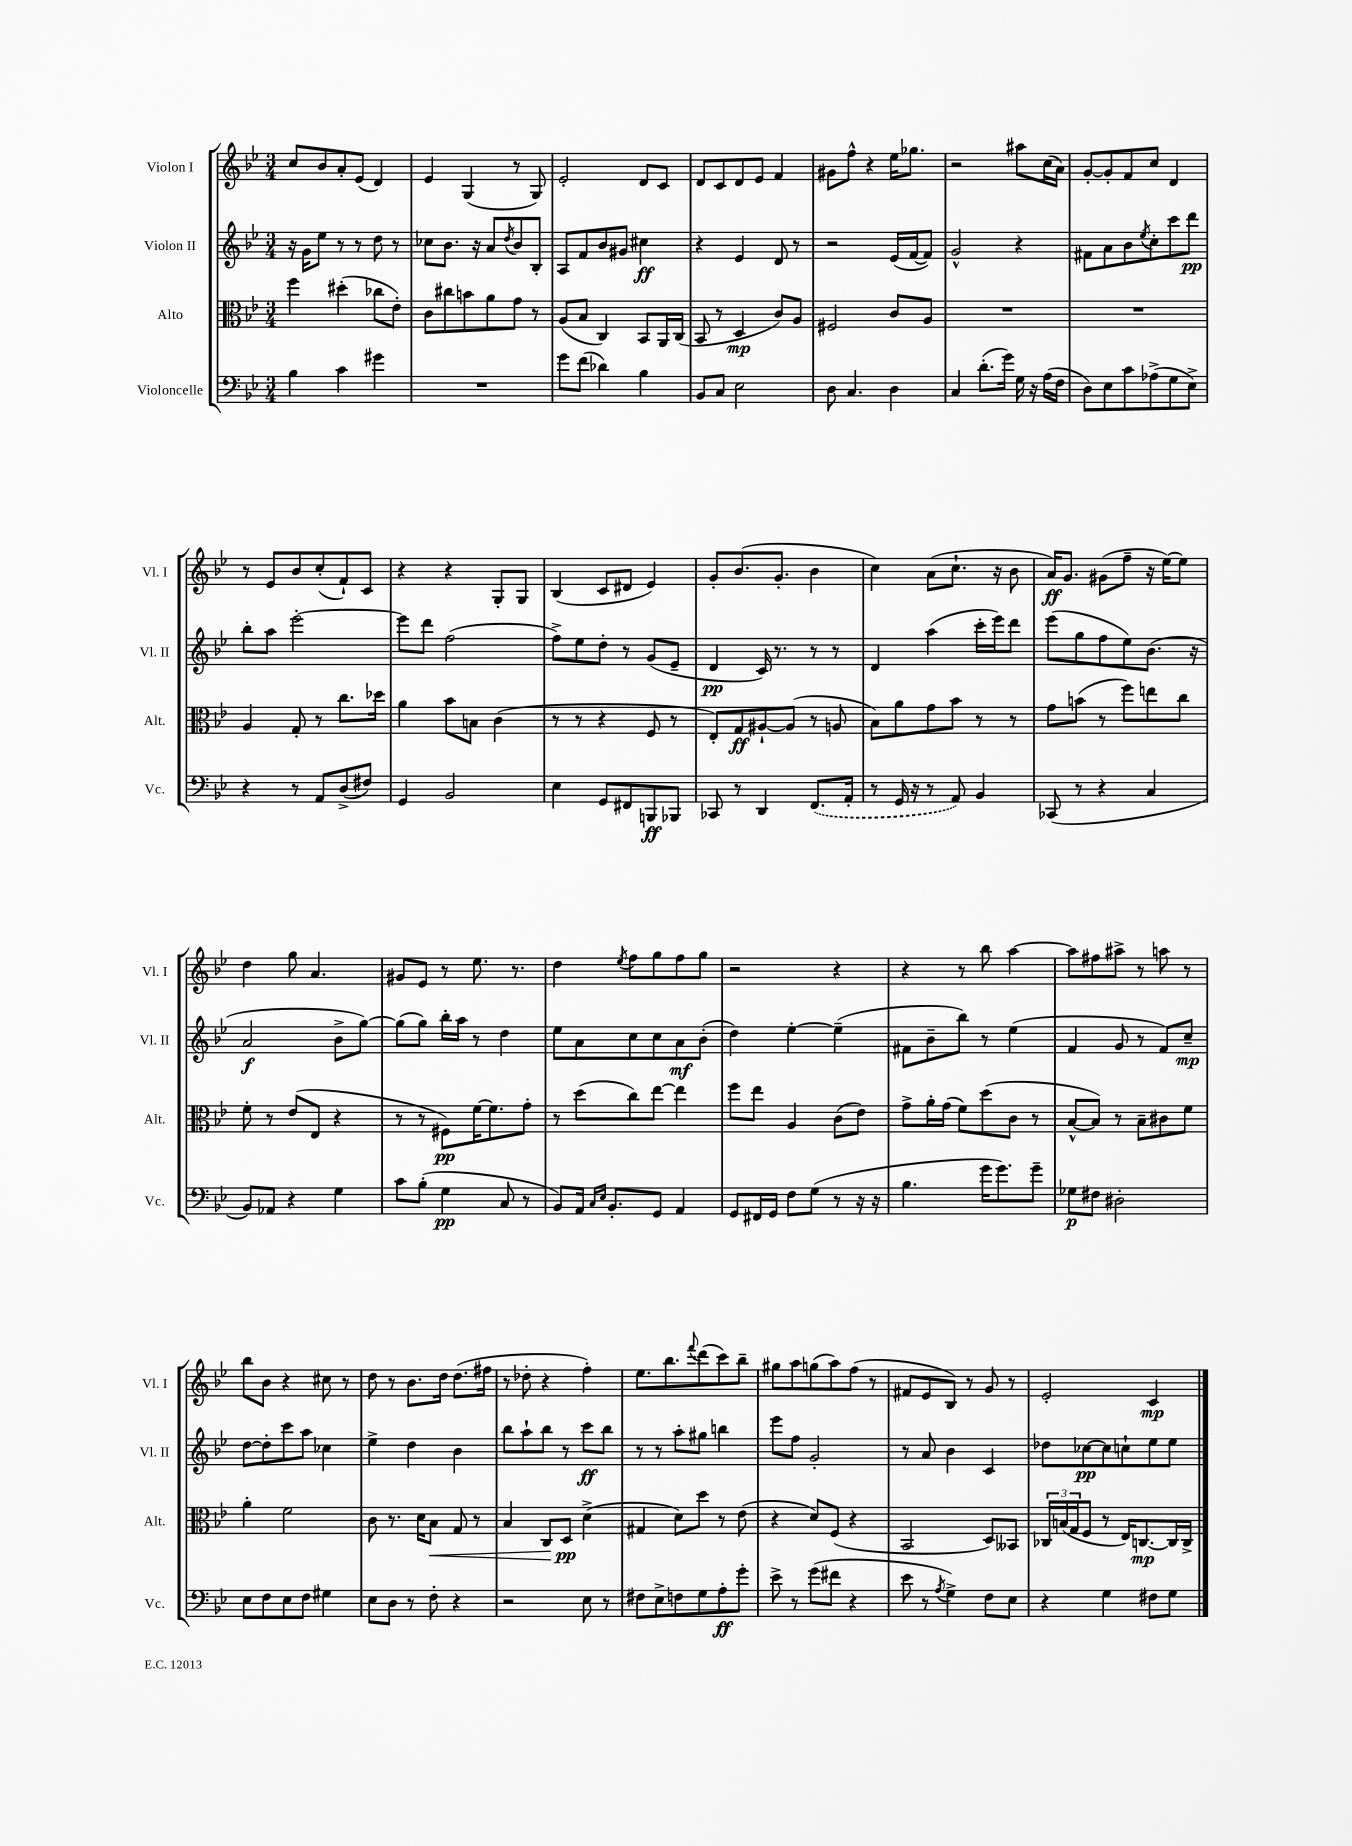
<<
\new StaffGroup <<
\new Staff = "s0" \with { instrumentName = "Violon I" shortInstrumentName = "Vl. I" } {
    \clef treble \key bes \major \numericTimeSignature \time 3/4
    c''8 bes'8 a'8-. ees'8( d'4) |
    ees'4 g4( r8 g8) |
    ees'2-. d'8 c'8 |
    d'8 c'8 d'8 ees'8 f'4 |
    gis'8 f''8-^ r4 ees''16 ges''8. |
    r2 ais''8 c''16( a'16) |
    g'8~-. g'8-. f'8 c''8 d'4 |
    r8 ees'8 bes'8 c''8-.( f'8-!) c'8 |
    r4 r4 g8-. g8 |
    bes4( c'8 dis'8 ees'4) |
    g'8-. bes'8.( g'8.-. bes'4 |
    c''4) a'8( c''8.-! r16 bes'8 |
    a'16\ff) g'8. gis'8( f''8-- r16 ees''16~) ees''8 |
    d''4 g''8 a'4. |
    gis'8 ees'8 r8 ees''8. r8. |
    d''4 \acciaccatura { ees''8 } f''8 g''8 f''8 g''8 |
    r2 r4 |
    r4 r8 bes''8 a''4~ |
    a''8 fis''8 ais''8-> r8 a''8 r8 |
    bes''8 bes'8 r4 cis''8 r8 |
    d''8 r8 bes'8. d''16 d''8.( fis''16 |
    r8 des''8-. r4 f''4-.) |
    ees''8. bes''8. \appoggiatura { f'''8 } d'''8( c'''8) bes''8-- |
    gis''8 a''8 g''8( a''8) f''8( r8 |
    fis'8 ees'8 bes8) r8 g'8 r8 |
    ees'2-. c'4\mp \bar "|." |
}
\new Staff = "s1" \with { instrumentName = "Violon II" shortInstrumentName = "Vl. II" } {
    \clef treble \key bes \major \numericTimeSignature \time 3/4
    r16 g'16 ees''8 r8 r8 d''8 r8 |
    ces''8 bes'8. r16 a'8 \acciaccatura { d''8 } bes'8 bes8-. |
    a8 f'8 bes'8 gis'8 cis''4\ff |
    r4 ees'4 d'8 r8 |
    r2 ees'16( f'16~ f'8) |
    g'2-^ r4 |
    fis'8 a'8 bes'8 \acciaccatura { ees''8 } c''8-. c'''8 d'''8\pp |
    bes''8-. a''8 ees'''2~-. |
    ees'''8 d'''8 f''2( |
    f''8->) ees''8 d''8-. r8 g'8( ees'8-- |
    d'4\pp c'16) r8. r8 r8 |
    d'4 a''4( c'''16-. ees'''16) d'''8 |
    ees'''8( g''8 f''8 ees''8) bes'8.( r16 |
    a'2\f bes'8-> g''8~) |
    g''8( g''8) bes''16-. a''16 r8 d''4 |
    ees''8 a'8 c''8 c''8 a'8\mf bes'8-.( |
    d''4) ees''4~-. ees''4--( |
    fis'8 bes'8-- bes''8) r8 ees''4( |
    f'4 g'8 r8 f'8) c''8--\mp |
    d''8~ d''8-. c'''8 a''8 ces''4 |
    ees''4-> d''4 bes'4 |
    bes''8 a''8-! bes''8 r8 c'''8\ff bes''8 |
    r8 r8 a''8-. gis''8 b''4 |
    ees'''8 f''8 g'2-. |
    r8 a'8 bes'4 c'4 |
    des''8 ces''8~\pp ces''8 c''8-! ees''8 ees''8 \bar "|." |
}
\new Staff = "s2" \with { instrumentName = "Alto" shortInstrumentName = "Alt." } {
    \clef alto \key bes \major \numericTimeSignature \time 3/4
    f''4 dis''4-.( ces''8 ees'8-.) |
    c'8 cis''8 b'8 a'8 g'8 r8 |
    a8( bes8 c4) bes,8 a,16 c16( |
    bes,8 r8 d4\mp c'8) a8 |
    fis2 c'8 a8 |
    R2. |
    R2. |
    a4 g8-. r8 c''8. des''16 |
    a'4 bes'8 b8 c'4( |
    r8 r8 r4 f8 r8 |
    ees8-.) g8\ff ais8~-! ais8( r8 a8 |
    bes8) a'8 g'8 bes'8 r8 r8 |
    g'8 b'8( r8 f''8) e''8 c''8 |
    f'8-. r8 ees'8( ees8 r4 |
    r8 r8 fis8\pp) f'16~ f'8. g'8-. |
    r8 d''8( c''8) ees''8~ ees''4 |
    f''8 ees''8 a4 c'8( ees'8) |
    g'8-> a'16-. g'16( f'8) d''8( c'8 r8 |
    bes8~-^ bes8) r8 bes8-- cis'8 f'8 |
    a'4-. f'2 |
    c'8 r8. d'16 bes8\< g8 r8 |
    bes4 c8 d8\pp\! d'4->( |
    gis4 d'8) d''8 r8 ees'8( |
    r4 d'8) f8( r4 |
    bes,2 d8) beses,8 |
    \tuplet 3/2 { ces16 b16( g16 } f8 r8 ees16) c8.~\mp c16 c16-> \bar "|." |
}
\new Staff = "s3" \with { instrumentName = "Violoncelle" shortInstrumentName = "Vc." } {
    \clef bass \key bes \major \numericTimeSignature \time 3/4
    bes4 c'4 gis'4 |
    R2. |
    g'8 f'8( des'4) bes4 |
    bes,8 c8 ees2 |
    d8 c4. d4 |
    c4 d'8.-.( g'16) g16 r16 a16( f16 |
    d8) ees8 c'8 aes8->( g8 ees8->) |
    r4 r8 a,8 d8->( fis8) |
    g,4 bes,2 |
    ees4 g,8 fis,8 b,,8\ff bes,,8 |
    ces,8 r8 d,4 \once \slurDashed f,8.( a,16-. |
    r8 g,16 r16 r8 a,8) bes,4 |
    ces,8( r8 r4 c4 |
    bes,8) aes,8 r4 g4 |
    c'8 bes8-.( g4\pp c8 r8 |
    bes,8) a,16 \grace { c16 ees16 } bes,8.-. g,8 a,4 |
    g,8 fis,16 g,16 f8 g8( r8 r16 r16 |
    bes4. g'16 g'8.) g'8-- |
    ges8\p fis8 dis2-. |
    ees8 f8 ees8 f8 gis4 |
    ees8 d8 r8 f8-. r4 |
    r2 ees8 r8 |
    fis8 ees8-> f8 g8 a8-.\ff g'8-. |
    ees'8-> r8 g'8( fis'8 r4 |
    ees'8 r8 \acciaccatura { a8 } g4->) f8 ees8 |
    r4 g4 fis8 g8 \bar "|." |
}
>>
>>
\layout { \context { \Score \remove "Bar_number_engraver" } }
